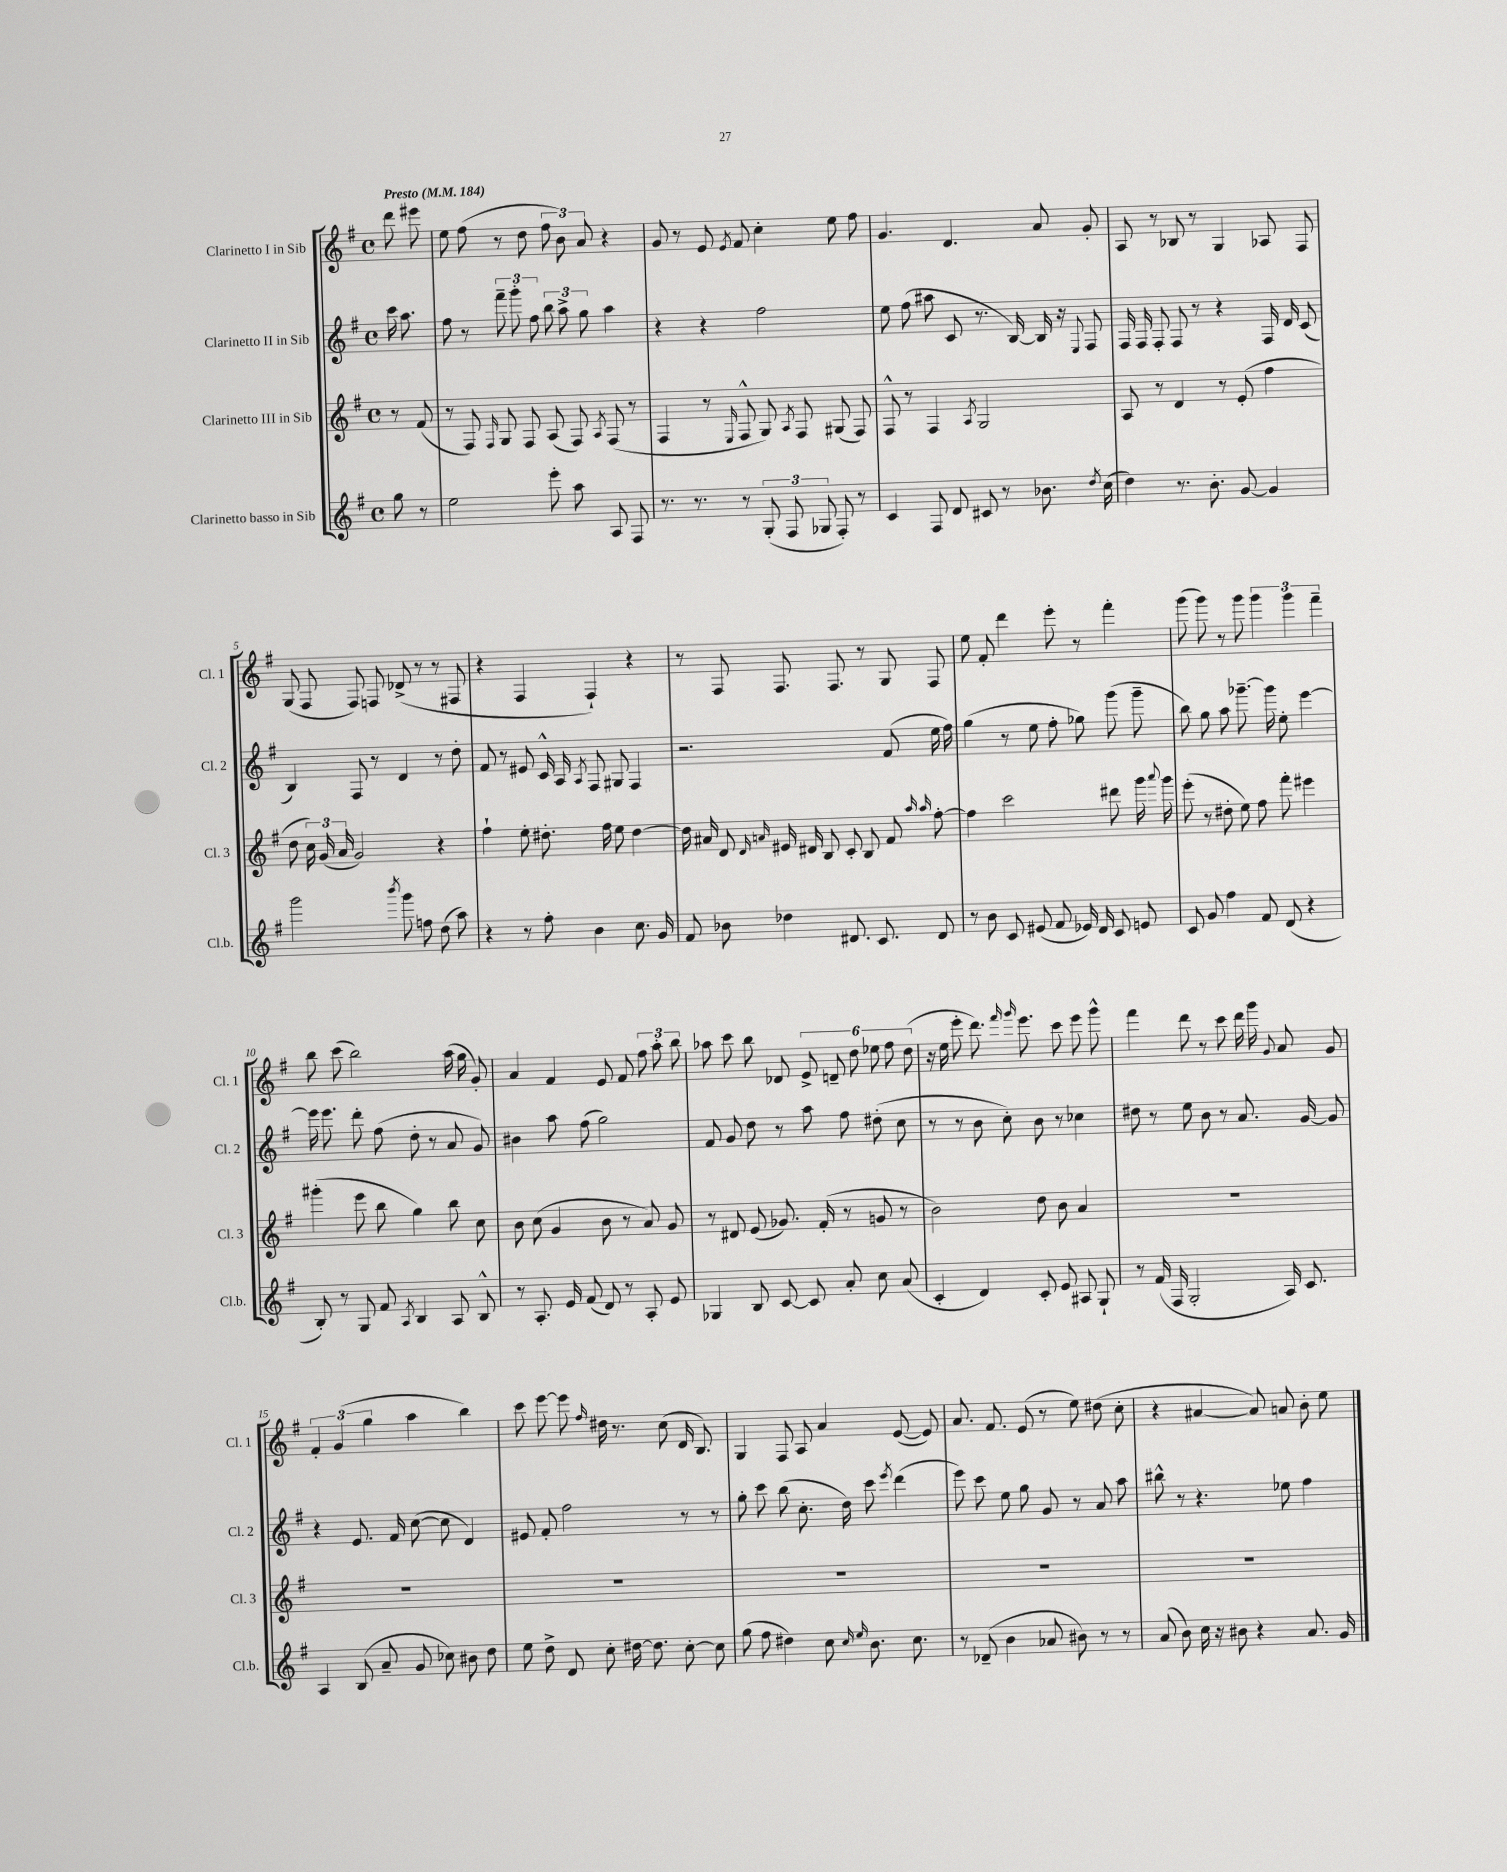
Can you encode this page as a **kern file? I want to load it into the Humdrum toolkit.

**kern	**kern	**kern	**kern
*staff4	*staff3	*staff2	*staff1
*clefG2	*clefG2	*clefG2	*clefG2
*k[f#]	*k[f#]	*k[f#]	*k[f#]
*M4/4	*M4/4	*M4/4	*M4/4
*met(c)	*met(c)	*met(c)	*met(c)
*MM184	*MM184	*MM184	*MM184
8gg\	8r	16ccc\	8ddd\
.	.	8.aa\	.
8r	(8f#/	.	8eee#\
=	=	=	=
2ee\	8r	8ff#\	8ee\
.	8F#/)	8r	(8ff#\
.	16qqF#/	.	.
.	8G/	12fff#~\	8r
.	.	12ggg'\	.
.	8F#/	.	8dd\
.	.	12ff#\	.
8eee'\	(8A/	12bb\	12ff#\
.	.	12aa^\	12b\)
8aa\	8F#/)	.	.
.	.	12gg\	12a/
.	8qA/	.	.
8A/	(8F#/	4aa\	4r
8F#/	8r	.	.
=	=	=	=
8.r	4F#/	4r	8g/
.	.	.	8r
8.r	.	.	.
.	8r	4r	8e/
.	16qqE/	.	8qe/
8r	8F#^^/	.	8f#/
(12G'/	8G/)	2ff#\	4cc'\
12F#/	.	.	.
.	8qA/	.	.
.	8F#/	.	.
12G-/	.	.	.
8F#'/)	(8G#/	.	8ee\
8r	8F#/)	.	8ff#\
=	=	=	=
4c/	8F#^^/	8ee\	4.g/
.	8r	(8ff#\	.
8F#/	4F#/	8aa#\	.
8d/	.	8c/	4.d/
.	8qA/	.	.
8c#/	2G/	8.r	.
8r	.	.	.
.	.	[16B/)	.
8.b-\	.	16B/]	8a/
.	.	16r	.
.	.	8qqE/	.
.	.	8F#/	8g'/
8qdd/	.	.	.
(16cc\	.	.	.
=	=	=	=
4dd\)	8A/	16F#/	8A/
.	.	16F#/	.
.	8r	8F#'/	8r
8.r	4d/	8F#/	8B-/
.	.	8r	8r
8.b'\	.	.	.
.	8r	4r	4G/
[8g/	(8e'/	.	.
4g/]	4ff#\	16F#/	8A-/
.	.	16d/	.
.	.	(8c/	8F#/
=	=	=	=
2ggg\	8dd\	4B/)	(8G/
.	24cc\)	.	8F#/
.	(24g/	.	.
.	24a/	.	.
.	2g/)	8F#/	8F#/)
.	.	8r	8F/
8qbbb/	.	.	.
8ggg\	.	4d/	(8d-^/
8ff\	.	.	8r
(8dd\	4r	8r	8r
8aa\)	.	8dd'\	8F#/
=	=	=	=
4r	4ff#`\	8f#/	4r
.	.	8r	.
8r	8ee'\	8e#/	4F#/
8ff#'\	8.dd#'\	16c^^/	.
.	.	16A/	.
.	.	8qA/	.
4b\	.	8F#/	4F#`/)
.	16ff#\	.	.
.	8ee\	8G#/	.
8.cc\	[4dd#\	4F#/	4r
16g/	.	.	.
=	=	=	=
8f#/	16dd#\]	2.r	8r
.	16a#/	.	.
8b-\	8d/	.	8F#/
.	16qqd/	.	.
.	16qqa/	.	.
4dd-\	16e#/	.	8.F#/
.	16d#/	.	.
.	8B/	.	.
.	.	.	8.F#/
8.d#/	8c'/	.	.
.	8B/	.	8r
8.c/	.	.	.
.	8f#/	(8f#/	8G/
.	16qqaa/	.	.
.	16qqaa/	.	.
8d#/	[8ff#'\	16ee\	8F#/
.	.	16ff#\)	.
=	=	=	=
8r	4ff#\]	(4gg\	8ee\
8b\	.	.	8f#'/
8c/	2ccc\	8r	4ddd\
(8e#/	.	8ee\	.
8f#/	.	8ff#'\	8eee'\
16e-/)	.	8gg-\)	8r
16d/	.	.	.
8c/	8ddd#\	(8ggg\	4fff#'\
8e/	16ggg\	8ggg~\	.
.	8qqaaa/	.	.
.	16ggg\	.	.
=	=	=	=
8c/	(8eee'\	8bb\)	(8ggg\
8g/	8r	8gg\	8ggg\)
4ff#\	8dd#'\	8aa\	8r
.	8ee\)	[8.ggg-~\	8ggg\
8f#/	8ff#\	.	6ggg\
.	.	16ggg-\]	.
(8d/	8fff#'\	8ee'\	.
.	.	.	6ggg\
4r	4eee#\	[4eee\	.
.	.	.	6fff#~\
=	=	=	=
8B'/)	(4ggg#'\	16eee\]	8bb\
.	.	8.eee\	.
8r	.	.	(8ccc\
8G/	8eee\	8ddd'\	2bb\)
8f#/	8bb\	(8ff#\	.
8qA/	.	.	.
4B/	4gg\)	8dd'\	.
.	.	8r	.
8A/	8bb\	8a/	(16aa\
.	.	.	16gg\
8B^^/	8cc\	8g/)	8g'/)
=	=	=	=
8r	8b\	4b#\	4a/
8.A'/	(8cc\	.	.
.	4g/	8aa\	4f#/
16e/	.	.	.
(8f#/	.	(8ff#\	.
8d/)	8b\	2gg\)	8e/
8r	8r	.	8f#/
8A'/	8a/)	.	12ff#\
.	.	.	12aa'\
8e/	8g/	.	.
.	.	.	12bb\
=	=	=	=
4G-/	8r	8f#/	8aa-\
.	8d#/	8g/	8ccc\
8B/	(8e/	8dd\	8bb\
[8c/	8.g-/)	8r	8d-/
8c/]	.	8aa\	12e^/
.	(16f#'/	.	.
.	.	.	12d~/
8a'/	8r	8ff#\	.
.	.	.	12dd\
8cc\	8g/	(8dd#'\	12ee-\
.	.	.	12ff#\
(8a/	8r	8cc\	.
.	.	.	(12dd\
=	=	=	=
4c'/	2b\)	8r	16r
.	.	.	16ee\
.	.	8r	8eee'\
4d/)	.	8b\	8.ddd\)
.	.	8cc'\)	.
.	.	.	16qqfff#/
.	.	.	16qqggg/
.	.	.	8.eee\
8c'/	8dd\	8b\	.
8e/	8b\	8r	8ccc\
8A#/	4a/	4cc-\	8eee\
8G`/	.	.	8ggg^^\
=	=	=	=
8r	1r	8dd#\	4fff#\
(16f#/	.	8r	.
16F#/	.	.	.
2G'/	.	8ee\	8ddd\
.	.	8b\	8r
.	.	8r	8ccc\
.	.	8.a/	16ddd\
.	.	.	16ggg\
.	.	.	8qqg/
16A/)	.	.	8a/
8.c/	.	[16g/	.
.	.	8g/]	8g/
=	=	=	=
4A/	1r	4r	6f#'/
.	.	.	(6g/
(8B/	.	8.e/	.
.	.	.	6gg\
8a~/	.	.	.
.	.	16f#/	.
8g/	.	([8cc\	4aa\
8cc-\)	.	8cc\]	.
8b#\	.	4d/)	4bb\)
8dd\	.	.	.
=	=	=	=
8ee\	1r	8e#/	8ccc\
8dd^\	.	8f#'/	[8eee\
8d/	.	2ff#\	8eee\]
.	.	.	16qqff#/
8cc'\	.	.	16dd#\
.	.	.	8.r
[16dd#\	.	.	.
8.dd#\]	.	.	.
.	.	.	(8cc\
[8cc'\	.	8r	16d/
.	.	.	8.B/)
8cc\]	.	8r	.
=	=	=	=
(8gg\	1r	8gg'\	4G/
8ff#\	.	8ccc\	.
4dd#\)	.	(8bb\	8F#/
.	.	8.cc'\	8A/
8cc\	.	.	4a/
.	.	16dd\)	.
16qqcc/	.	.	.
16qqee/	.	.	.
8.b\	.	8ccc\	.
.	.	8qeee/	.
.	.	(4ddd\	([8e/
8.cc\	.	.	.
.	.	.	8e/])
=	=	=	=
8r	1r	8eee\)	8.a/
(8d-~/	.	8ccc\	.
.	.	.	8.f#/
4b\	.	8ee\	.
.	.	8gg\	(8e/
8a-/	.	8g/	8r
8b#\)	.	8r	8ee\)
8r	.	8a/	(8dd#\
8r	.	8aa\	8cc'\
=	=	=	=
(8a/	1r	8bb#^^\	4r
8b\)	.	8r	.
16cc\	.	4.r	[4a#/
16r	.	.	.
8b#\	.	.	.
4r	.	.	8a#/])
.	.	8ee-\	8a/
8.a/	.	4ff#\	8b'\
.	.	.	8ee\
16g/	.	.	.
==	==	==	==
*-	*-	*-	*-
